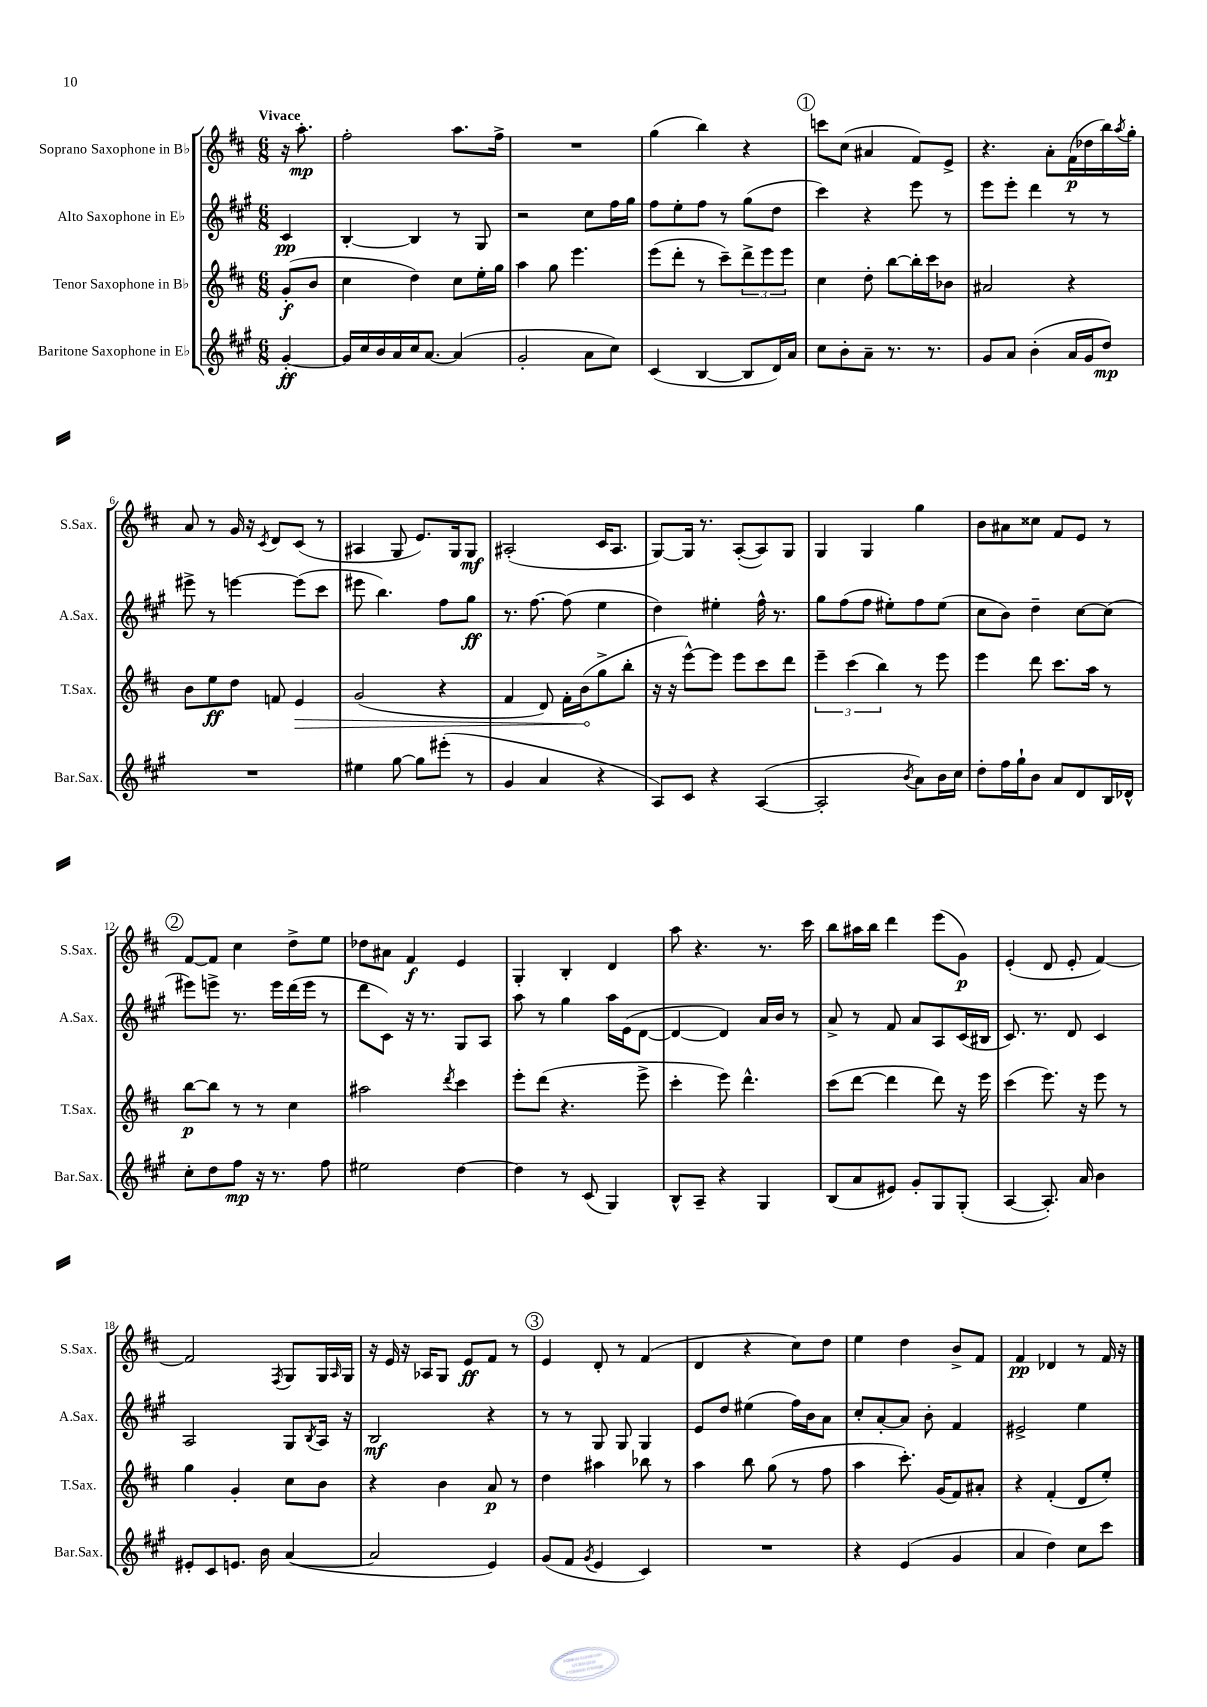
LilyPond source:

<<
\new StaffGroup <<
\new Staff = "s0" \with { instrumentName = "Soprano Saxophone in Bb" shortInstrumentName = "S.Sax." } {
    \clef treble \key d \major \numericTimeSignature \time 6/8 \partial 4 \tempo "Vivace"
    r16 a''8.-.\mp |
    fis''2-. a''8. fis''16-> |
    R2. |
    g''4( b''4) r4 |
    \mark \markup { \circle "1" } c'''8 cis''8( ais'4 fis'8) e'8-> |
    r4. a'8-. fis'16\p( des''16 b''16) \acciaccatura { a''8 } g''16-. |
    a'8 r8 g'16 r16 \acciaccatura { cis'8 } d'8 cis'8( r8 |
    ais4 g8 e'8.) g16 g8\mf |
    ais2-.( cis'16 ais8. |
    g8~) g16 r8. a8~-.( a8) g8 |
    g4 g4 g''4 |
    b'8 ais'8 cisis''8 fis'8 e'8 r8 |
    \mark \markup { \circle "2" } fis'8~ fis'8 cis''4 d''8-> e''8 |
    des''8 ais'8 fis'4\f e'4 |
    g4-. b4-. d'4 |
    a''8 r4. r8. cis'''16 |
    b''8 ais''16 b''16 d'''4 e'''8( g'8\p) |
    e'4-.( d'8 e'8-. fis'4~) |
    fis'2 \acciaccatura { fis8 } g8 g16 \grace { a16 } g16 |
    r16 e'16 r16 aes16 g8 e'8\ff fis'8 r8 |
    \mark \markup { \circle "3" } e'4 d'8-. r8 fis'4( |
    d'4 r4 cis''8) d''8 |
    e''4 d''4 b'8-> fis'8 |
    fis'4\pp des'4 r8 fis'16 r16 \bar "|." |
}
\new Staff = "s1" \with { instrumentName = "Alto Saxophone in Eb" shortInstrumentName = "A.Sax." } {
    \clef treble \key a \major \numericTimeSignature \time 6/8 \partial 4
    cis'4\pp |
    b4~-. b4 r8 gis8 |
    r2 cis''8 fis''16 gis''16 |
    fis''8 e''8-. fis''8 r8 gis''8( d''8 |
    \mark \markup { \circle "1" } cis'''4) r4 e'''8 r8 |
    e'''8 e'''8-. d'''4 r8 r8 |
    eis'''8-> r8 e'''4~ e'''8( cis'''8 |
    eis'''8 b''4.) fis''8 gis''8\ff |
    r8. fis''8.~ fis''8( e''4 |
    d''4) eis''4-. fis''16-^ r8. |
    gis''8 fis''8( fis''8 eis''8-.) fis''8 eis''8( |
    cis''8 b'8) d''4-- cis''8~ cis''8( |
    \mark \markup { \circle "2" } eis'''8) e'''8-> r8. e'''16 d'''16( e'''16 r8 |
    d'''8 cis'8) r16 r8. gis8 a8 |
    a''8 r8 gis''4 a''16 e'16( d'8~ |
    d'4~ d'4) a'16 b'16 r8 |
    a'8-> r8 fis'8 a'8 a8 cis'16( bis16 |
    cis'8.) r8. d'8 cis'4 |
    a2 gis8 \acciaccatura { b8 } a16 r16 |
    b2\mf r4 |
    \mark \markup { \circle "3" } r8 r8 gis8 gis8 gis4 |
    e'8 d''8 eis''4( fis''16) b'16 a'8 |
    cis''8-. a'8~-. a'8 b'8-. fis'4 |
    eis'2-> e''4 \bar "|." |
}
\new Staff = "s2" \with { instrumentName = "Tenor Saxophone in Bb" shortInstrumentName = "T.Sax." } {
    \clef treble \key d \major \numericTimeSignature \time 6/8 \partial 4
    g'8-.\f( b'8 |
    cis''4 d''4) cis''8 e''16-. g''16 |
    a''4 g''8 e'''4. |
    e'''8( d'''8-. r8 cis'''8--) \tuplet 3/2 { d'''8-> e'''8 e'''8 } |
    \mark \markup { \circle "1" } cis''4 d''8-. b''8~ b''16-. cis'''16 bes'8 |
    ais'2 r4 |
    b'8 e''8\ff d''8 f'8 \once \override Hairpin.circled-tip = ##t e'4\> |
    g'2( r4 |
    fis'4 d'8) fis'16-. b'16\!( g''8-> b''8-. |
    r16 r16 e'''8~-^) e'''8 e'''8 cis'''8 d'''8 |
    \tuplet 3/2 { e'''4-- cis'''4( b''4) } r8 e'''8 |
    e'''4 d'''8 cis'''8. a''16 r8 |
    \mark \markup { \circle "2" } b''8~\p b''8 r8 r8 cis''4 |
    ais''2 \acciaccatura { d'''8 } cis'''4 |
    e'''8-. d'''8( r4. e'''8-> |
    cis'''4-. e'''8) d'''4.-^ |
    cis'''8( d'''8~ d'''4 d'''8) r16 e'''16 |
    cis'''4( e'''8.) r16 e'''8 r8 |
    g''4 g'4-. cis''8 b'8 |
    r4 b'4 a'8\p r8 |
    \mark \markup { \circle "3" } d''4 ais''4 bes''8 r8 |
    a''4 b''8 g''8( r8 fis''8 |
    a''4 cis'''8.-.) g'16( fis'8) ais'8-. |
    r4 fis'4-.( d'8 e''8-.) \bar "|." |
}
\new Staff = "s3" \with { instrumentName = "Baritone Saxophone in Eb" shortInstrumentName = "Bar.Sax." } {
    \clef treble \key a \major \numericTimeSignature \time 6/8 \partial 4
    gis'4~-.\ff |
    gis'16 cis''16 b'16 a'16 cis''16 a'8.~ a'4( |
    gis'2-. a'8 cis''8) |
    cis'4( b4~ b8 d'16) a'16 |
    \mark \markup { \circle "1" } cis''8 b'8-. a'8-- r8. r8. |
    gis'8 a'8 b'4-.( a'16 gis'16 d''8\mp) |
    R2. |
    eis''4 gis''8~ gis''8 eis'''8-.( r8 |
    gis'4 a'4 r4 |
    a8) cis'8 r4 a4~( |
    a2-. \acciaccatura { b'8 } a'8) b'16 cis''16 |
    d''8-. fis''16 gis''16-! b'8 a'8 d'8 b16 des'16-^ |
    \mark \markup { \circle "2" } cis''8-. d''8 fis''8\mp r16 r8. fis''8 |
    eis''2 d''4~ |
    d''4 r8 cis'8( gis4) |
    b8-^ a8-- r4 gis4 |
    b8( a'8 eis'8) gis'8-. gis8 gis8-.( |
    a4~ a8.-.) a'16 b'4 |
    eis'8-. cis'8 e'8. b'16 a'4~( |
    a'2 e'4) |
    \mark \markup { \circle "3" } gis'8( fis'8 \acciaccatura { gis'8 } e'4 cis'4) |
    R2. |
    r4 e'4( gis'4 |
    a'4 d''4) cis''8 cis'''8 \bar "|." |
}
>>
>>
